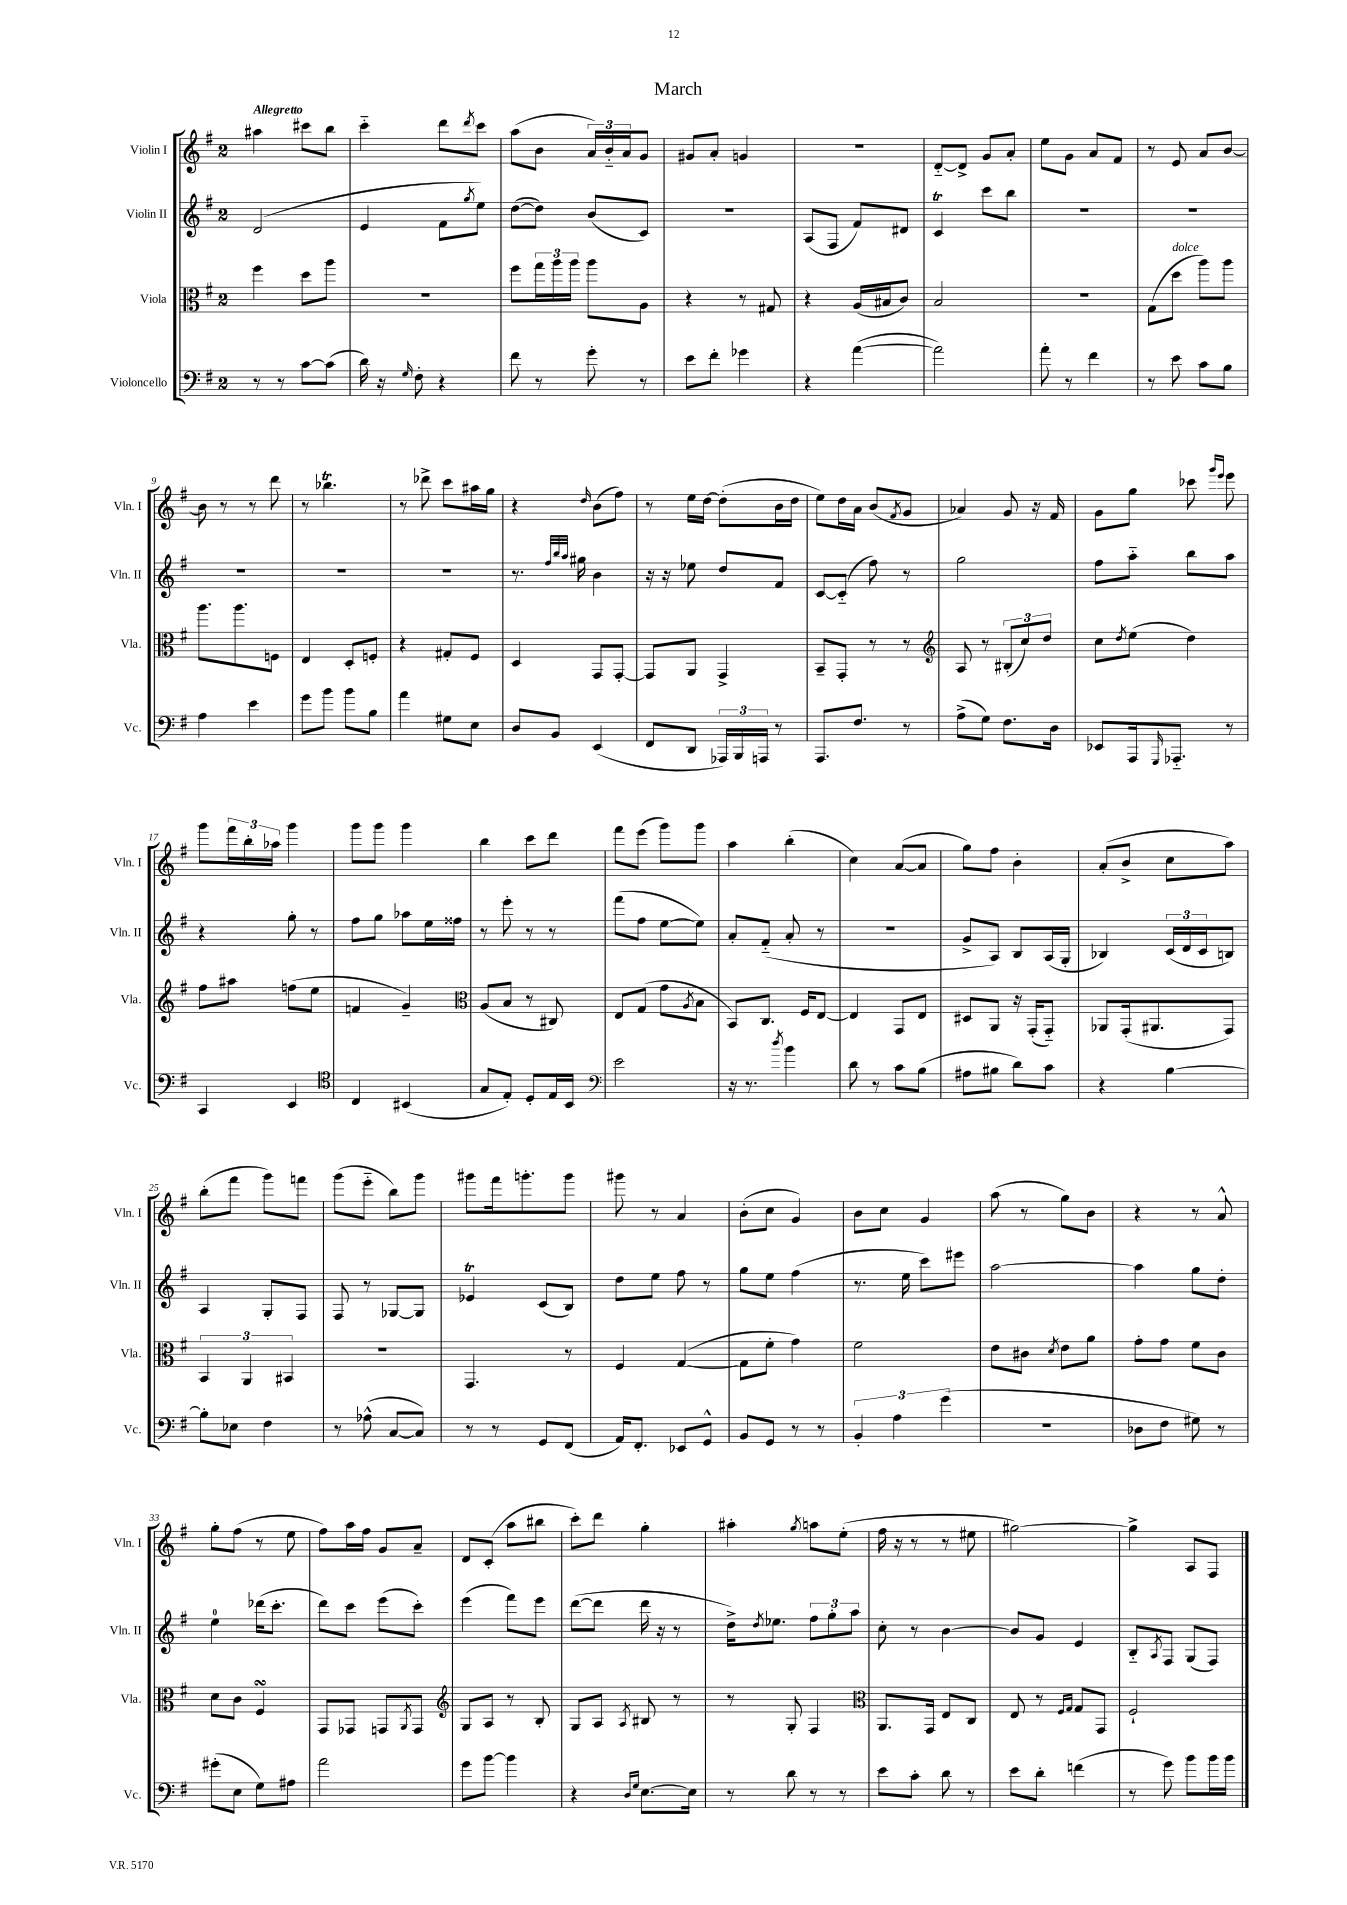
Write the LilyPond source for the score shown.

\header { title = "March" }
<<
\new StaffGroup <<
\new Staff = "s0" \with { instrumentName = "Violin I" shortInstrumentName = "Vln. I" } {
    \clef treble \key g \major \once \override Staff.TimeSignature.style = #'single-digit \time 2/4 \tempo "Allegretto"
    ais''4 cis'''8 b''8 |
    c'''4-_ d'''8 \acciaccatura { d'''8 } c'''8 |
    a''8( b'8 \tuplet 3/2 { a'16) b'16-_ a'16 } g'8 |
    gis'8 a'8-. g'4 |
    R2 |
    d'8~-_ d'8-> g'8 a'8-. |
    e''8 g'8 a'8 fis'8 |
    r8 e'8 a'8 b'8~ |
    b'8 r8 r8 d'''8 |
    r8 bes''4.\trill |
    r8 des'''8-> c'''8 ais''16 g''16 |
    r4 \grace { d''16 } b'8( fis''8) |
    r8 e''16 d''16~ d''8-.( b'16 d''16 |
    e''8) d''16 a'16 b'8( \acciaccatura { fis'8 } g'8 |
    aes'4) g'8 r16 fis'16 |
    g'8 g''8 ces'''8 \grace { g'''16 e'''16 } e'''8 |
    g'''8 \tuplet 3/2 { fis'''16 b''16-. aes''16 } g'''4 |
    g'''8 g'''8 g'''4 |
    b''4 c'''8 d'''8 |
    fis'''8 e'''8( g'''8) g'''8 |
    a''4 b''4-.( |
    c''4) a'8~( a'8 |
    g''8) fis''8 b'4-. |
    a'8-.( b'8-> c''8 a''8) |
    b''8-.( fis'''8 g'''8) f'''8 |
    g'''8( e'''8-_ b''8) g'''8 |
    gis'''8 fis'''16 g'''8.-. g'''8 |
    gis'''8 r8 a'4 |
    b'8-.( c''8 g'4) |
    b'8 c''8 g'4 |
    a''8( r8 g''8) b'8 |
    r4 r8 a'8-^ |
    g''8-. fis''8( r8 e''8 |
    fis''8) a''16 fis''16 g'8 a'8-- |
    d'8 c'8-.( a''8 bis''8 |
    c'''8-.) d'''8 g''4-. |
    ais''4-. \acciaccatura { g''8 } a''8 e''8-.( |
    fis''16 r16 r8 r8 eis''8 |
    gis''2~) |
    gis''4-> a8 fis8 \bar "|." |
}
\new Staff = "s1" \with { instrumentName = "Violin II" shortInstrumentName = "Vln. II" } {
    \clef treble \key g \major \once \override Staff.TimeSignature.style = #'single-digit \time 2/4
    d'2( |
    e'4 fis'8 \acciaccatura { g''8 } e''8) |
    d''8~( d''8) b'8( c'8) |
    R2 |
    a8( fis8 fis'8) dis'8 |
    c'4\trill c'''8 b''8 |
    R2 |
    R2 |
    R2 |
    R2 |
    r2 |
    r8. \grace { fis''32 b''32 a''32 } gis''16 b'4 |
    r16 r16 ees''8 d''8 fis'8 |
    c'8~ c'8-_( fis''8) r8 |
    g''2 |
    fis''8 a''8-_ b''8 a''8 |
    r4 g''8-. r8 |
    fis''8 g''8 aes''8 e''16 fisis''16 |
    r8 e'''8-. r8 r8 |
    fis'''8( fis''8 e''8~ e''8) |
    a'8-. fis'8-_( a'8-. r8 |
    r2 |
    g'8-> a8) b8 a16( g16-. |
    bes4) \tuplet 3/2 { c'16( d'16 c'16 } b8) |
    a4 g8-. fis8 |
    fis8 r8 ges8~ ges8 |
    ees'4\trill c'8( b8) |
    d''8 e''8 fis''8 r8 |
    g''8 e''8 fis''4( |
    r8. e''16 c'''8) eis'''8 |
    a''2~ |
    a''4 g''8 d''8-. |
    e''4-0 des'''16( c'''8.-. |
    d'''8) c'''8 e'''8( c'''8-.) |
    e'''4( fis'''8) e'''8 |
    d'''8~( d'''8 d'''16 r16 r8 |
    d''16->) \acciaccatura { d''8 } ees''8. \tuplet 3/2 { fis''8 g''8-. a''8 } |
    c''8-. r8 b'4~ |
    b'8 g'8 e'4 |
    b8-_ \acciaccatura { a8 } fis8 g8( fis8) \bar "|." |
}
\new Staff = "s2" \with { instrumentName = "Viola" shortInstrumentName = "Vla." } {
    \clef alto \key g \major \once \override Staff.TimeSignature.style = #'single-digit \time 2/4
    fis''4 d''8 a''8 |
    R2 |
    fis''8 \tuplet 3/2 { g''16 a''16 a''16 } a''8 a8 |
    r4 r8 gis8 |
    r4 a16( bis16 c'8) |
    b2 |
    R2 |
    g8( d''8^\markup { \italic "dolce" } a''8) a''8 |
    a''8. a''8. f8 |
    e4 d8-. f8-. |
    r4 gis8-. fis8 |
    d4 g,8 g,8~-. |
    g,8 a,8 g,4-> |
    b,8-- g,8-. r8 r8 |
    \clef treble a8 r8 \tuplet 3/2 { bis8-.( c''8) d''8 } |
    c''8 \acciaccatura { d''8 } e''8( d''4) |
    fis''8 ais''8 f''8( e''8 |
    f'4 g'4--) |
    \clef alto a8( b8 r8 cis8) |
    e8 g8( g'8 \acciaccatura { a8 } b8 |
    b,8) c8. fis16 e8~ |
    e4 g,8 e8 |
    dis8 a,8 r16 g,16-.( g,8-_) |
    aes,8 g,16-.( ais,8. g,8) |
    \tuplet 3/2 { b,4 a,4 bis,4 } |
    R2 |
    g,4. r8 |
    fis4 g4~( |
    g8 fis'8-. g'4) |
    fis'2 |
    e'8 cis'8 \acciaccatura { d'8 } e'8 a'8 |
    g'8-. g'8 fis'8 c'8 |
    d'8 c'8 fis4\turn |
    g,8 ges,8 g,8 \acciaccatura { a,8 } g,8 |
    \clef treble g8 a8 r8 b8-. |
    g8 a8 \acciaccatura { a8 } bis8 r8 |
    r8 g8-. fis4 |
    \clef alto a,8. g,16 e8 c8 |
    e8 r8 \grace { fis16 g16 } g8 g,8 |
    fis2-! \bar "|." |
}
\new Staff = "s3" \with { instrumentName = "Violoncello" shortInstrumentName = "Vc." } {
    \clef bass \key g \major \once \override Staff.TimeSignature.style = #'single-digit \time 2/4
    r8 r8 c'8~ c'8( |
    d'16) r16 \grace { g16 } fis8-. r4 |
    fis'8 r8 g'8-. r8 |
    e'8 fis'8-. ges'4 |
    r4 a'4~( |
    a'2) |
    a'8-. r8 fis'4 |
    r8 e'8 c'8 b8 |
    a4 e'4 |
    g'8 b'8 b'8 b8 |
    a'4 gis8 e8 |
    d8 b,8 e,4( |
    fis,8 d,8 \tuplet 3/2 { aes,,16) b,,16 a,,16 } r8 |
    a,,8. fis8. r8 |
    a8->( g8) fis8. d16 |
    ees,8 a,,16 \grace { g,,16 } aes,,8.-_ r8 |
    c,4 e,4 |
    \clef tenor c4 bis,4( |
    g8 e8-.) d8-. e16 b,16 |
    \clef bass e'2 |
    r16 r8. \acciaccatura { d''8 } b'4 |
    d'8 r8 c'8 b8( |
    ais8 bis8 d'8) c'8 |
    r4 b4~ |
    b8-. ees8 fis4 |
    r8 aes8-^( c8~ c8) |
    r8 r8 g,8 fis,8( |
    a,16) fis,8.-. ees,8 g,8-^ |
    b,8 g,8 r8 r8 |
    \tuplet 3/2 { b,4-. a4 g'4( } |
    r2 |
    des8 fis8 gis8) r8 |
    gis'8-.( e8 g8) ais8 |
    a'2 |
    g'8 b'8~ b'4 |
    r4 \grace { d16 g16 } e8.~ e16 |
    r8 d'8 r8 r8 |
    e'8 c'8-. d'8 r8 |
    e'8 d'8-. f'4( |
    r8 g'8) b'8 b'16 b'16 \bar "|." |
}
>>
>>
